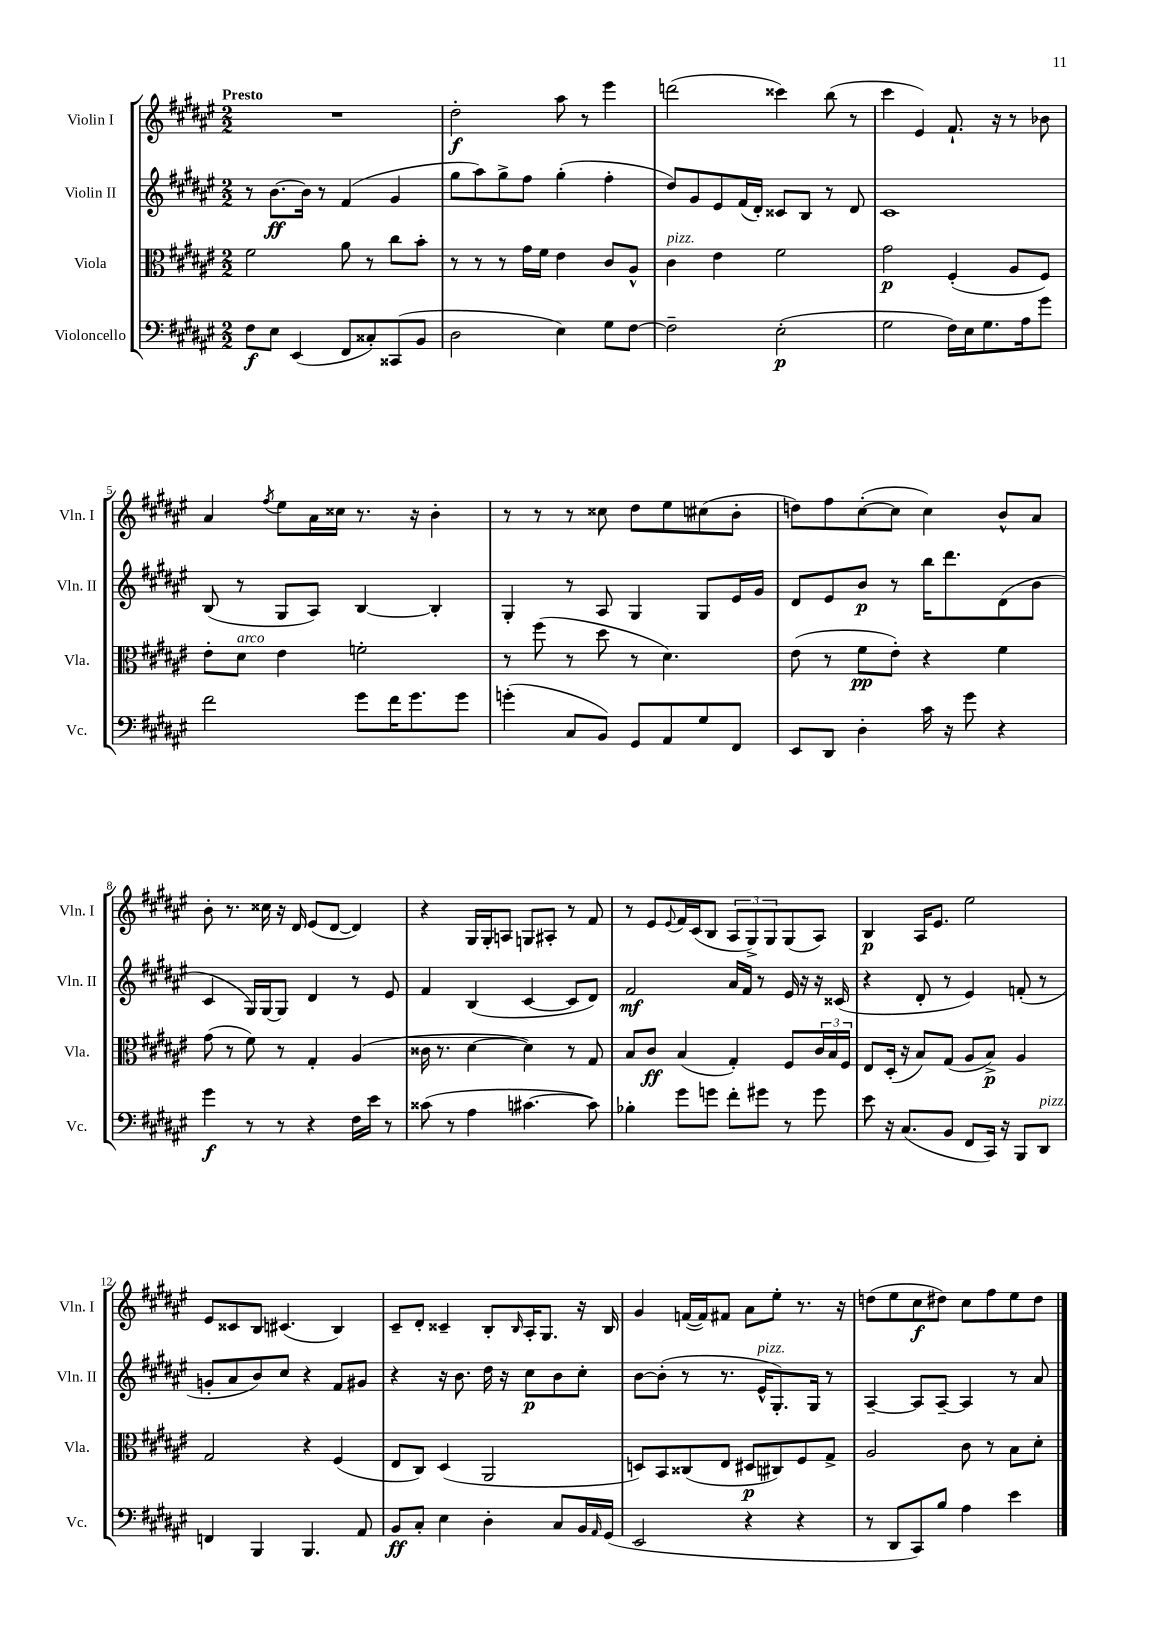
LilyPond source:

<<
\new StaffGroup <<
\new Staff = "s0" \with { instrumentName = "Violin I" shortInstrumentName = "Vln. I" } {
    \clef treble \key fis \major \numericTimeSignature \time 2/2 \tempo "Presto"
    R1 |
    dis''2-.\f ais''8 r8 eis'''4 |
    d'''2( cisis'''4) b''8( r8 |
    cis'''4 eis'4) fis'8.-! r16 r8 bes'8 |
    ais'4 \acciaccatura { fis''8 } eis''8 ais'16 cisis''16 r8. r16 b'4-. |
    r8 r8 r8 cisis''8 dis''8 eis''8 cis''8( b'8-. |
    d''8) fis''8 cis''8~-.( cis''8 cis''4) b'8-^ ais'8 |
    b'8-. r8. cisis''16 r16 dis'16 eis'8( dis'8~ dis'4) |
    r4 gis16 gis16-. a8 g8 ais8-. r8 fis'8 |
    r8 eis'8 \appoggiatura { eis'8 } fis'16 cis'16( b8 \tuplet 3/2 { ais8 gis8->) gis8 } gis8( ais8) |
    b4\p ais16 eis'8. eis''2 |
    eis'8 cisis'8 b8 cis'4.( b4) |
    cis'8-- dis'8-. cisis'4-- b8-. \grace { b16 } ais16-. gis8. r16 b16 |
    gis'4 f'16~( f'16) fis'8 ais'8 eis''8-. r8. r16 |
    d''8( eis''8 cis''8\f dis''8) cis''8 fis''8 eis''8 dis''8 \bar "|." |
}
\new Staff = "s1" \with { instrumentName = "Violin II" shortInstrumentName = "Vln. II" } {
    \clef treble \key fis \major \numericTimeSignature \time 2/2
    r8 b'8.~\ff b'16 r8 fis'4( gis'4 |
    gis''8 ais''8) gis''8-> fis''8 gis''4-.( fis''4-. |
    dis''8) gis'8 eis'8 fis'16( dis'16-.) cisis'8 b8 r8 dis'8 |
    cis'1 |
    b8( r8 gis8 ais8) b4~ b4-. |
    gis4-. r8 ais8 gis4 gis8 eis'16 gis'16 |
    dis'8 eis'8 b'8\p r8 b''16 dis'''8. dis'8( b'8 |
    cis'4 gis16) gis16~ gis8 dis'4 r8 eis'8 |
    fis'4 b4( cis'4~ cis'8 dis'8) |
    fis'2\mf ais'16 fis'16 r8 eis'16 r16 r16 cisis'16( |
    r4 dis'8-. r8 eis'4) f'8-.( r8 |
    g'8-. ais'8 b'8) cis''8 r4 fis'8 gis'8 |
    r4 r16 b'8. dis''16 r16 cis''8\p b'8 cis''8-. |
    b'8~ b'8-.( r8 r8. eis'16-^^\markup { \italic "pizz." } gis8.-.) gis16 r8 |
    ais4~-- ais8 ais8~-- ais4 r8 ais'8 \bar "|." |
}
\new Staff = "s2" \with { instrumentName = "Viola" shortInstrumentName = "Vla." } {
    \clef alto \key fis \major \numericTimeSignature \time 2/2
    fis'2 ais'8 r8 cis''8 b'8-. |
    r8 r8 r8 gis'16 fis'16 eis'4 cis'8 ais8-^ |
    cis'4^\markup { \italic "pizz." } eis'4 fis'2 |
    gis'2\p fis4-.( ais8 fis8) |
    eis'8-. dis'8^\markup { \italic "arco" } eis'4 f'2-. |
    r8 fis''8( r8 dis''8 r8 dis'4.) |
    eis'8( r8 fis'8\pp eis'8-.) r4 fis'4 |
    gis'8( r8 fis'8) r8 gis4-. ais4( |
    cisis'16 r8. dis'4~ dis'4) r8 gis8 |
    b8 cis'8\ff b4( gis4-.) fis8 \tuplet 3/2 { cis'16 b16 fis16 } |
    eis8 dis16-.( r16 b8) gis8( ais8 b8->\p) ais4 |
    gis2 r4 fis4( |
    eis8 cis8) dis4( ais,2 |
    d8) b,8 cisis8( eis8 dis8\p cis8) fis8 gis8-> |
    ais2 cis'8 r8 b8 dis'8-. \bar "|." |
}
\new Staff = "s3" \with { instrumentName = "Violoncello" shortInstrumentName = "Vc." } {
    \clef bass \key fis \major \numericTimeSignature \time 2/2
    fis8\f eis8 eis,4( fis,8 cisis8-.) cisis,8( b,8 |
    dis2 eis4) gis8 fis8~ |
    fis2-- eis2-.\p( |
    gis2 fis16) eis16 gis8. ais16 gis'8 |
    fis'2 gis'8 fis'16 gis'8. gis'8 |
    g'4-.( cis8 b,8) gis,8 ais,8 gis8 fis,8 |
    eis,8 dis,8 dis4-. cis'16 r16 gis'8 r4 |
    gis'4\f r8 r8 r4 fis16 eis'16 r8 |
    cisis'8( r8 ais4 cis'4.~ cis'8) |
    bes4-. gis'8 g'8 fis'8-. gis'8 r8 gis'8 |
    eis'8 r16 cis8.( b,8 fis,8 cis,16) r16 b,,8 dis,8^\markup { \italic "pizz." } |
    f,4 b,,4 b,,4. ais,8 |
    b,8\ff cis8-. eis4 dis4-. cis8 b,16 \grace { ais,16 } gis,16( |
    eis,2 r4 r4 |
    r8 dis,8 cis,8) b8 ais4 eis'4 \bar "|." |
}
>>
>>
